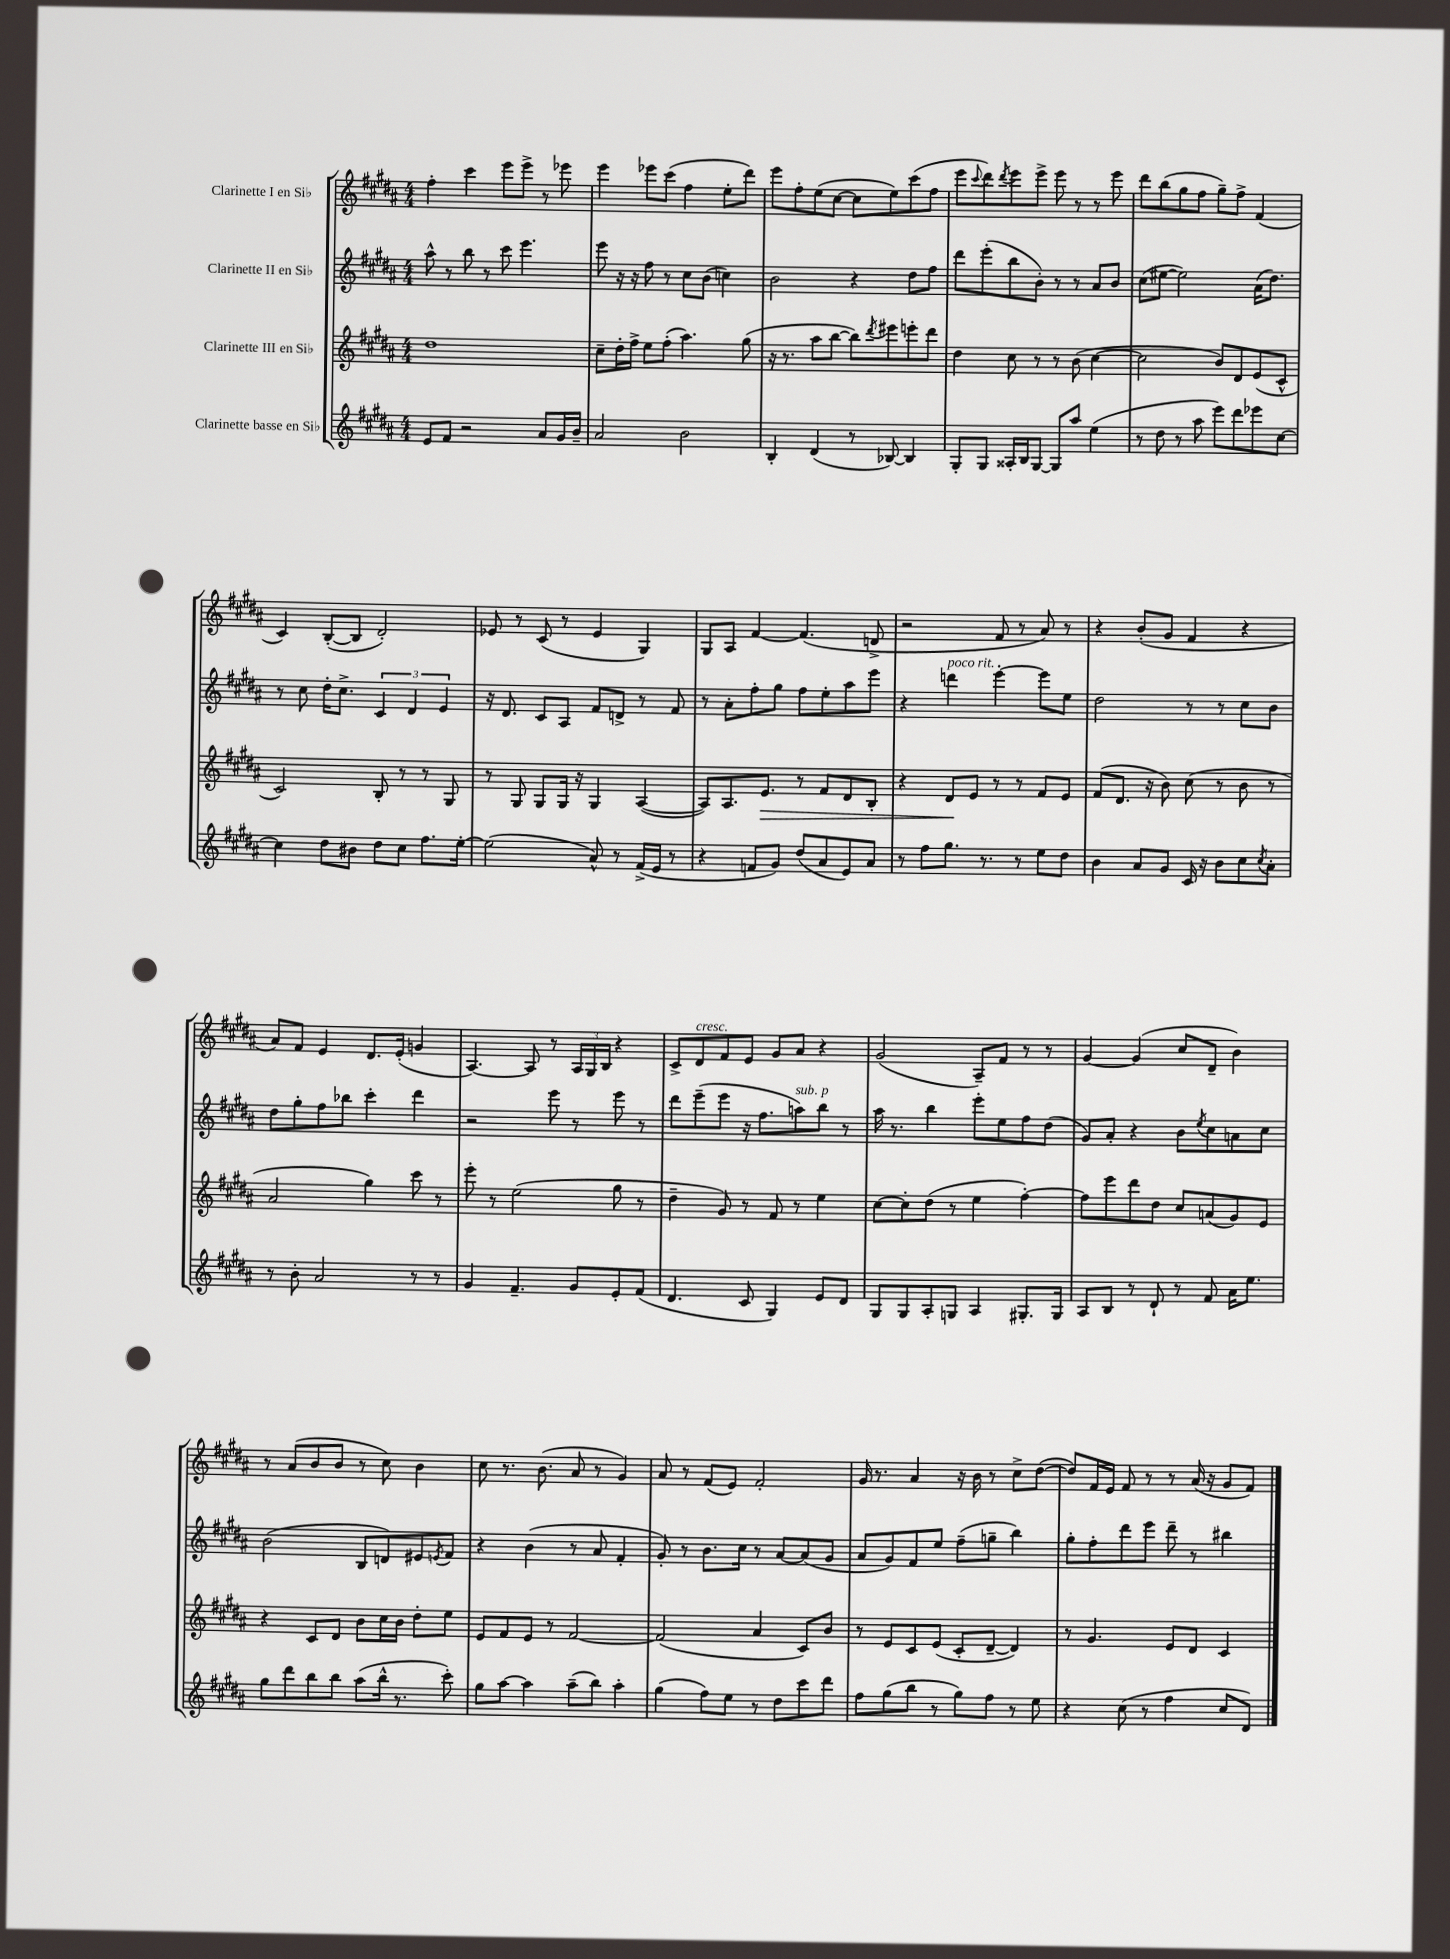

**kern	**kern	**dynam	**kern	**kern
*part4	*part3	*part3	*part2	*part1
*staff4	*staff3	*staff3	*staff2	*staff1
*I"Clarinette basse en Si♭	*I"Clarinette III en Si♭	*	*I"Clarinette II en Si♭	*I"Clarinette I en Si♭
*clefG2	*clefG2	*	*clefG2	*clefG2
*k[f#c#g#d#a#]	*k[f#c#g#d#a#]	*	*k[f#c#g#d#a#]	*k[f#c#g#d#a#]
*M4/4	*M4/4	*	*M4/4	*M4/4
=1	=1	=1	=1	=1
8e/L	1dd#	.	8aa#^^\	4ff#'\
8f#/J	.	.	8r	.
2r	.	.	8bb\	4ccc#\
.	.	.	8r	.
.	.	.	8ccc#\	8eee\L
.	.	.	4.eee\	8eee^\J
8a#/L	.	.	.	8r
16g#/L	.	.	.	8eee-X\
16b~/JJ	.	.	.	.
=2	=2	=2	=2	=2
2a#/	8cc#~\L	.	8eee\	4eee\
.	16dd#'\L	.	16r	.
.	16ff#^\JJ	.	16r	.
.	8ee\L	.	8ff#\	8eee-X\L
.	(8ff#'\J	.	8r	(8ccc#\J
2b\	4.aa#\)	.	8cc#\L	4ff#\
.	.	.	(8b\J	.
.	.	.	4ccn\)	8ee'\L
.	(8gg#\	.	.	8ddd#\J)
=3	=3	=3	=3	=3
4B'/	16r	.	2b\	8eee\L
.	8.r	.	.	.
.	.	.	.	8ff#'\
(4d#/	8aa#\L	.	.	(8ee\
.	[8bb\J	.	.	[8cc#\J
8r	8bb\L])	.	4r	8cc#\L]
.	8qddd#/	.	.	.
[8B-X/)	8eee#X\	.	.	8ee\)
4B-/]	8eeen'\	.	8dd#\L	(8ccc#\
.	8ddd#\J	.	8ff#\J	8ff#\J
=4	=4	=4	=4	=4
8G#'/L	4dd#\	.	8ddd#\L	8eee\L
.	.	.	.	8qqccc#/
8G#/J	.	.	(8eee'\	8ddd#\)
.	.	.	.	8qddd#/
16A##X'/LL	8cc#\	.	8bb\	8eee\
16B/J	.	.	.	.
[8G#/J	8r	.	8b'\J)	8eee^\J
8G#/L]	8r	.	8r	8eee\
8aa#/J	(8b\	.	8r	8r
(4ee\	[4cc#\	.	8a#/L	8r
.	.	.	8b/J	8eee\
=5	=5	=5	=5	=5
8r	2cc#\]	.	(8cc#\L	8ddd#\L
8dd#\	.	.	[8ee#X\J	(8bb\
8r	.	.	2ee#\])	8gg#\
8aa#\	.	.	.	8ff#\J
8eee\L)	8b/L)	.	.	8gg#~\L)
8ddd#\	8d#/	.	.	8ff#^\J
8eee-X\	(8e/	.	(16a#\KL	(4f#/
.	.	.	8.dd#\J)	.
[8cc#\J	8c#^^/J	.	.	.
!!LO:LB:g=z
=6	=6	=6	=6	=6
4cc#\]	2c#/)	.	8r	4c#/)
.	.	.	8cc#\	.
8dd#\L	.	.	16dd#'\KL	([8B'/L
.	.	.	8.cc#^\J	.
8b#X\J	.	.	.	8B/J]
8dd#\L	8B'/	.	6c#/	2d#'/)
8cc#\J	8r	.	.	.
.	.	.	6d#/	.
8.ff#\L	8r	.	.	.
.	.	.	6e/	.
.	8G#/	.	.	.
[16ee'\Jk	.	.	.	.
=7	=7	=7	=7	=7
(2ee\]	8r	.	16r	8e-X/
.	.	.	8.d#/	.
.	8G#/	.	.	8r
.	8G#/L	.	8c#/L	(8c#/
.	16G#/Jk	.	8A#/J	8r
.	16r	.	.	.
8a#^^/)	4G#/	.	8f#/L	4e-/
8r	.	.	8dn^/J	.
(16f#^/LL	([4A#/	.	8r	4G#/)
16e/JJ	.	.	.	.
8r	.	.	8f#/	.
=8	=8	=8	=8	=8
4r	8A#/L])	.	8r	8G#/L
.	8.A#/	.	8a#'\L	8A#/J
8fn/L	.	.	8ff#'\	[4f#/
!	!	!LO:HP:b	!	!
.	8.e/J	>	.	.
8g#/J)	.	.	8gg#\J	.
(8dd#/L	8r	.	8ff#\L	(4.f#/]
8a#/	8f#/L	.	8ee'\	.
8e/)	8d#/	.	8aa#\	.
8a#/J	8B'/J	.	8eee\J	8dn^/
=9	=9	=9	=9	=9
8r	4r	.	4r	2r
8ff#\L	.	.	.	.
!	!	!	!LO:TX:a:i:t=poco rit.	!
8.gg#\J	8d#/L	.	4dddn\	.
.	8e/J	]	.	.
8.r	.	.	.	.
.	8r	.	[4eee'\	8f#/
8r	8r	.	.	8r
8ee\L	8f#/L	.	8eee\L]	8a#/)
8dd#\J	8e/J	.	8ee\J	8r
=10	=10	=10	=10	=10
4b\	(8f#/L	.	2dd#\	4r
.	8.d#/J	.	.	.
8a#/L	.	.	.	(8b'/L
.	16r	.	.	.
8g#/J	8b\)	.	.	8g#/J
16c#/	(8cc#\	.	8r	4f#/
16r	.	.	.	.
8b\L	8r	.	8r	.
8cc#\	8b\	.	8cc#\L	4r
8qcc#/	.	.	.	.
8a#'\J	8r	.	8b\J	.
!!LO:LB:g=z
=11	=11	=11	=11	=11
8r	2a#/	.	8dd#\L	8a#/L)
8b'\	.	.	8gg#'\	8f#/J
2a#/	.	.	8ff#\	4e/
.	.	.	8bb-X\J	.
.	4gg#\)	.	4ccc#'\	8.d#/L
.	.	.	.	(16e'/Jk
8r	8ccc#\	.	4ddd#\	4gn/
8r	8r	.	.	.
=12	=12	=12	=12	=12
4g#/	8eee'\	.	2r	[4.A#/)
.	8r	.	.	.
4.f#~/	(2ee\	.	.	.
.	.	.	.	8A#/]
.	.	.	8eee\	8r
8g#/L	.	.	8r	24A#/LL
.	.	.	.	24G#/
.	.	.	.	24B/JJ
8e'/	8gg#\	.	8eee\	4r
(8f#/J	8r	.	8r	.
=13	=13	=13	=13	=13
4.d#/	4dd#~\	.	8ddd#\L	8c#^/L
!	!	!	!	!LO:TX:a:i:t=cresc.
.	.	.	(8eee~\	8d#/
.	8g#/)	.	8eee\J	8f#/
8c#/	8r	.	16r	8e/J
.	.	.	8.ff#\L	.
4G#/)	8f#/	.	.	8g#/L
!	!	!	!LO:TX:a:i:t=sub. p	!
.	8r	.	8aan\)	8a#/J
8e/L	4ee\	.	8bb\J	4r
8d#/J	.	.	8r	.
=14	=14	=14	=14	=14
8G#/L	[8cc#\L	.	16aa#\	(2g#/
.	.	.	8.r	.
8G#/	8cc#'\]	.	.	.
8A#'/	(8dd#\J	.	4bb\	.
8Gn/J	8r	.	.	.
4A#/	4ee\	.	8eee'\L	8A#~/L)
.	.	.	8ee\	8f#/J
8.G#X'/L	[4ff#'\)	.	8ff#\	8r
.	.	.	(8dd#\J	8r
16G#/Jk	.	.	.	.
=15	=15	=15	=15	=15
8A#/L	8ff#\L]	.	8g#/L)	[4g#/
8B/J	8eee\	.	8a#'/J	.
8r	8ddd#\	.	4r	(4g#/]
8d#`/	8dd#\J	.	.	.
8r	8cc#/L	.	8b\L	8cc#/L
.	.	.	8qee/	.
8f#/	(8an/	.	8cc#\	8d#~/J
16a#\KL	8g#/)	.	8an\	4b\)
8.ee\J	.	.	.	.
.	8e/J	.	8cc#\J	.
!!LO:LB:g=z
=16	=16	=16	=16	=16
8gg#\L	4r	.	(2b\	8r
8ddd#\	.	.	.	(8a#/L
8bb\	8c#/L	.	.	8b/
8bb\J	8d#/J	.	.	8b/J
(8aa#\L	8b\L	.	8B/L	8r
16bb^^\Jk	16cc#\L	.	8dn/)	8cc#\)
8.r	16b\JJ	.	.	.
.	8dd#'\L	.	8e#X/	4b\
.	.	.	8qen/	.
8ccc#'\)	8ee\J	.	8f#/J	.
=17	=17	=17	=17	=17
8gg#\L	8e/L	.	4r	8cc#\
[8aa#\J	8f#/	.	.	8.r
4aa#\]	8e/J	.	(4b\	.
.	.	.	.	(8.b\
.	8r	.	.	.
(8aa#~\L	[2f#/	.	8r	8a#/
8bb\J)	.	.	8a#/	8r
4aa#'\	.	.	4f#'/	4g#/)
=18	=18	=18	=18	=18
(4gg#\	(2f#/]	.	8g#'/)	8a#/
.	.	.	8r	8r
8ff#\L)	.	.	8.b\L	(8f#/L
8ee\J	.	.	.	8e/J)
.	.	.	16cc#\Jk	.
8r	4a#/	.	8r	2f#'/
8dd#\L	.	.	[8a#/L	.
8ccc#\	8c#/L)	.	(8a#/]	.
8ddd#\J	8b/J	.	8g#/J	.
=19	=19	=19	=19	=19
8ff#\L	8r	.	8a#/L	16g#/
.	.	.	.	8.r
(8gg#\	8e/L	.	8g#/)	.
8bb\J	8c#/	.	8f#/	4a#/
8r	(8e/J	.	8ee/J	.
8gg#\L)	8c#'/L	.	(8ff#~\L	16r
.	.	.	.	16b\
8ff#\J	[8d#~/J	.	8ggn~\J	8r
8r	4d#/])	.	4bb\)	8cc#^\L
8ee\	.	.	.	([8dd#\J
=20	=20	=20	=20	=20
4r	8r	.	8gg#'\L	8dd#/L])
.	4.g#/	.	8ff#'\	16f#/L
.	.	.	.	16e/JJ
(8cc#\	.	.	8ddd#\	8f#/
8r	.	.	8eee\J	8r
4ff#\	8e/L	.	8ddd#~\	8r
.	8d#/J	.	8r	(16a#/
.	.	.	.	16r
8cc#/L	4c#/	.	4bb#X\	8g#/L
8d#/J)	.	.	.	8f#/J)
==	==	==	==	==
*-	*-	*-	*-	*-
